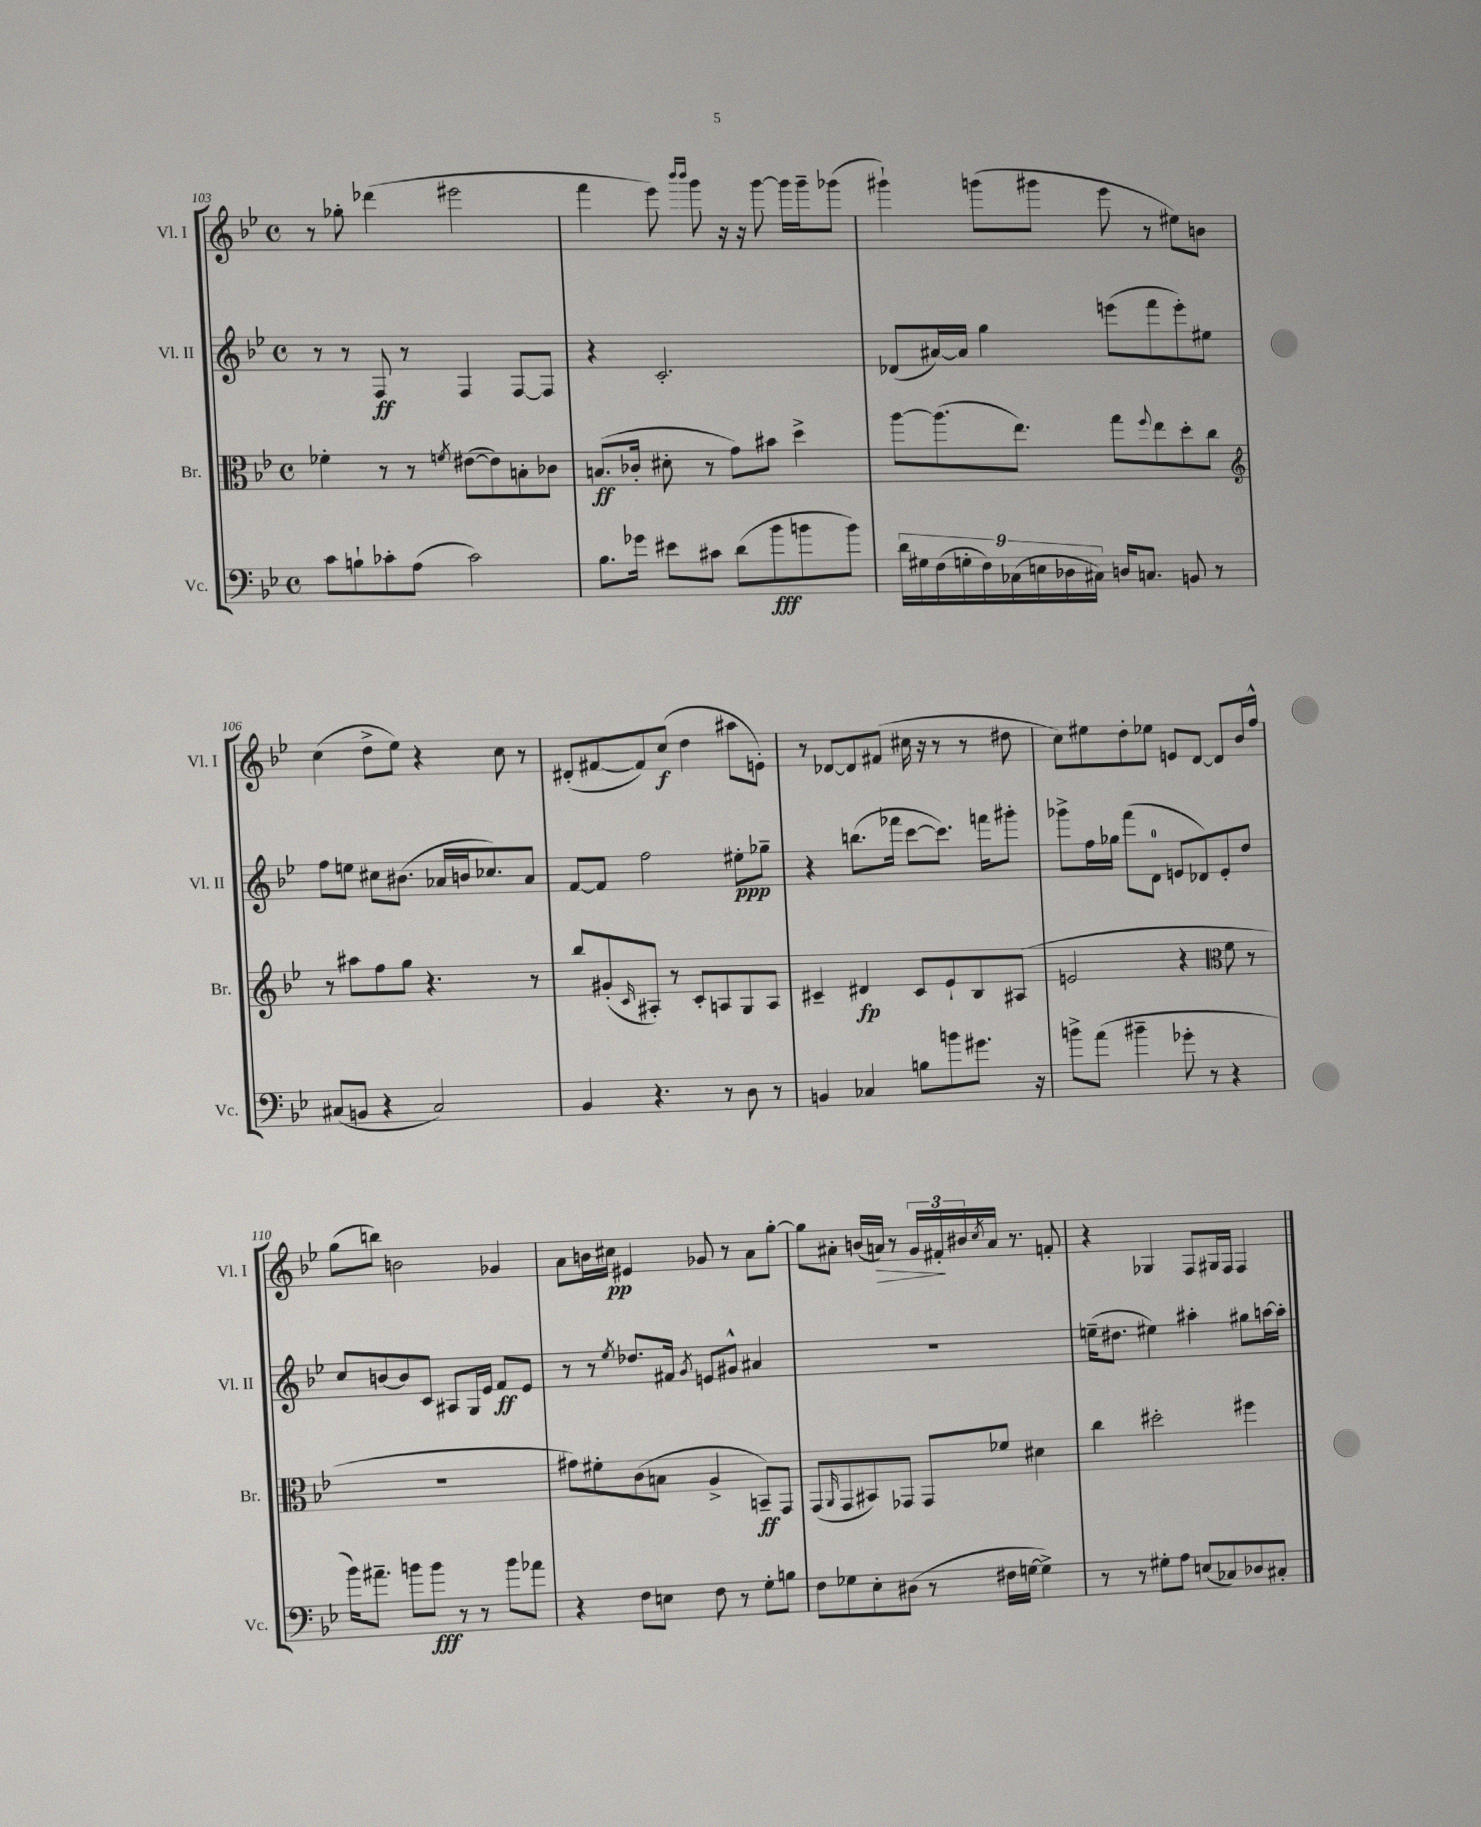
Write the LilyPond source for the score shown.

<<
\new StaffGroup <<
\new Staff = "s0" \with { instrumentName = "Vl. I" shortInstrumentName = "Vl. I" } {
    \clef treble \key bes \major \defaultTimeSignature \time 4/4
    r8 ges''8-. des'''4( eis'''2 |
    f'''4 ees'''8) \grace { bes'''16 bes'''16 } g'''8 r16 r16 g'''8~ g'''16 g'''16-- ges'''8( |
    gis'''4-!) g'''8( gis'''8 ees'''8 r8 eis''8) b'8 |
    c''4( d''8-> ees''8) r4 c''8 r8 |
    dis'8-.( fis'8~ fis'8) c''8\f( d''4 ais''8 e'8-.) |
    r8 des'8~ des'8 fis'8( cis''16 r16 r8 r8 dis''8 |
    c''8) eis''8 d''8-. ees''8 e'8 d'8~ d'8 bes'16 f''16-^ |
    g''8( b''8) b'2 ges'4 |
    a'8 b'16 cis''16\pp eis'4 ges'8 r8 a'8 g''8~-. |
    g''8 ais'8-. b'16( a'16\>) r8 \tuplet 3/2 { g'16 fis'16-.\! bis'16 } \acciaccatura { c''8 } a'16 r8. f'8-. |
    r4 ges4 f8 gis16 f16 f4 \bar "|." |
}
\new Staff = "s1" \with { instrumentName = "Vl. II" shortInstrumentName = "Vl. II" } {
    \clef treble \key bes \major \defaultTimeSignature \time 4/4
    r8 r8 f8\ff r8 f4 f8~ f8 |
    r4 c'2.-. |
    des'8( ais'16~) ais'16 g''4 e'''8( f'''8 e'''8-.) eis''8 |
    f''8 e''8 cis''8 bis'8.( aes'16 b'16 ces''8.) aes'8 |
    f'8~ f'8 f''2 eis''8-.\ppp ges''8-- |
    r4 b''8.( fes'''16 c'''8~ c'''8.) f'''16 gis'''8-. |
    ges'''8-> f''16 ges''16 f'''8( d'8-0 e'8 des'8) e'8-. d''8 |
    c''8 b'8~ b'8 c'8 ais8 g16 ees'16 f'8\ff ees'8 |
    r8 r8 \acciaccatura { ees''8 } des''8. fis'16 \acciaccatura { g'8 } e'8 gis'8-^ ais'4 |
    R1 |
    e''16--( dis''8. eis''4) ais''4-. gis''8 a''16~ a''16-. \bar "|." |
}
\new Staff = "s2" \with { instrumentName = "Br." shortInstrumentName = "Br." } {
    \clef alto \key bes \major \defaultTimeSignature \time 4/4
    fes'4-. r8 r8 \acciaccatura { f'8 } eis'8~( eis'8) b8-. ces'8 |
    b8.\ff( ces'16-. dis'8-. r8 g'8) bis'8 d''4-> |
    a''8~ a''8.( ees''8.) g''8 \appoggiatura { f''8 } ees''8 d''8-. c''8 |
    \clef treble r8 ais''8 f''8 g''8 r4. r8 |
    bes''8 gis'8-.( \grace { c'16 } ais8-.) r8 c'8-. a8 g8 a8 |
    cis'4-- dis'4\fp cis'8 ees'8-! bes8 ais8( |
    e'2 r4 \clef alto f'8 r8 |
    R1 |
    gis'8) fis'8-. c'8( b8 a4-> b,8--\ff) g,8 |
    g,8( \grace { a,16 } g,8 bis,8) ges,8 ges,8 fes'8 dis'4 |
    c''4 dis''2-. fis''4 \bar "|." |
}
\new Staff = "s3" \with { instrumentName = "Vc." shortInstrumentName = "Vc." } {
    \clef bass \key bes \major \defaultTimeSignature \time 4/4
    c'8 b8-! ces'8-. a8( ces'2) |
    bes8. ges'16 eis'8 cis'8 d'8( bes'8\fff b'8 b'8) |
    \tuplet 9/8 { d'16 gis16 f16( g16-. f16) ces16( e16 des16 cis16) } d16 c8. b,8 r8 |
    cis8( b,8 r4 cis2) |
    bes,4 r4. r8 d8 r8 |
    b,4 ces4 b8 b'8 gis'8. r16 |
    b'8-> a'8( bis'4-- ges'8-. r8 r4 |
    bes'16) ais'8.-- b'8 b'8\fff r8 r8 b'8 aes'8 |
    r4 f8 e8 f8 r8 g8-. b8 |
    f8 ges8 ees8-. dis8( r8 fis16 g16~ g4->) |
    r8 r8 gis8-. a8 e8( ces8) des8 cis8-. \bar "|." |
}
>>
>>
\layout { \context { \Score currentBarNumber = #103 } }
